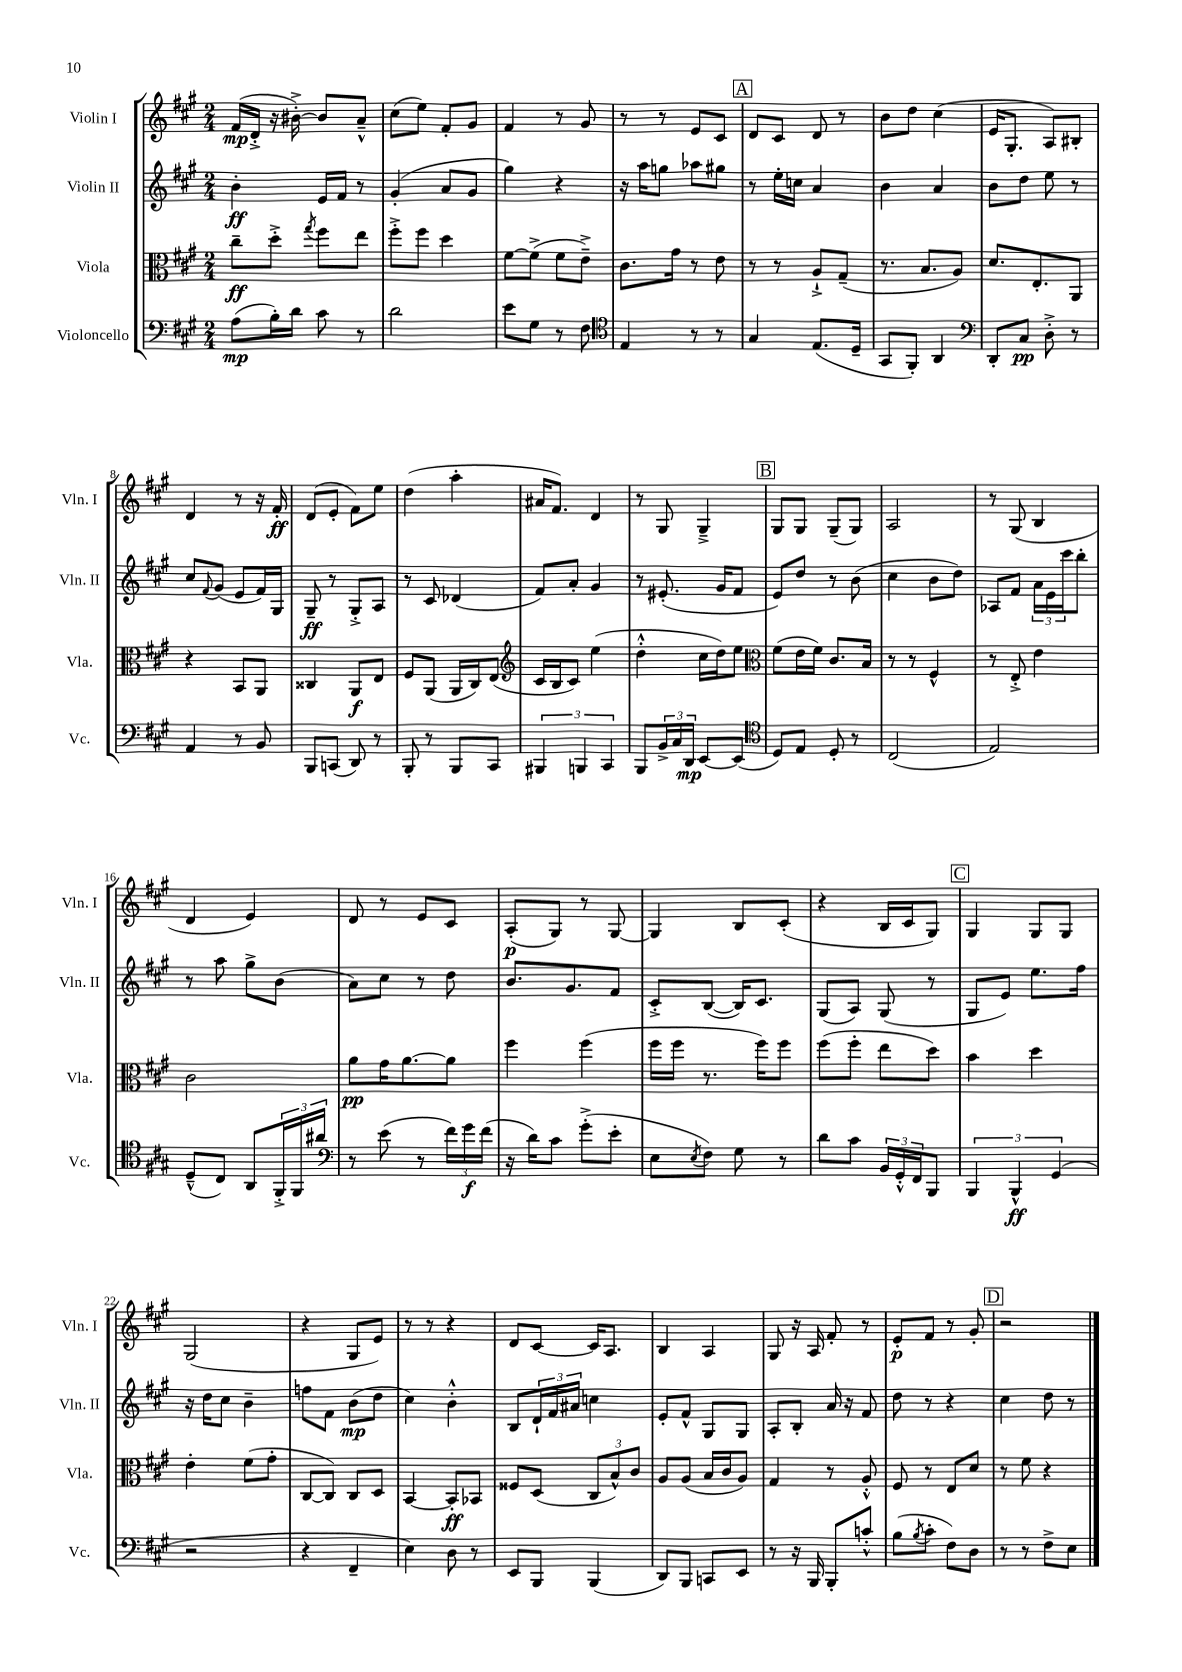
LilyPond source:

<<
\new StaffGroup <<
\new Staff = "s0" \with { instrumentName = "Violin I" shortInstrumentName = "Vln. I" } {
    \clef treble \key a \major \numericTimeSignature \time 2/4
    fis'16\mp( d'16-.-> r16 bis'16~-.->) bis'8 a'8---^ |
    cis''8( e''8) fis'8-. gis'8 |
    fis'4 r8 gis'8 |
    r8 r8 e'8 cis'8 |
    \mark \markup { \box "A" } d'8 cis'8 d'8 r8 |
    b'8 d''8 cis''4( |
    e'16 gis8.-. a8) bis8-. |
    d'4 r8 r16 fis'16-.\ff |
    d'8( e'8-. fis'8) e''8 |
    d''4( a''4-. |
    ais'16 fis'8.) d'4 |
    r8 gis8 gis4---> |
    \mark \markup { \box "B" } gis8 gis8 gis8--( gis8) |
    a2 |
    r8 gis8( b4 |
    d'4 e'4) |
    d'8 r8 e'8 cis'8 |
    a8-.\p( gis8) r8 gis8~ |
    gis4 b8 cis'8-.( |
    r4 b16 cis'16 gis8) |
    \mark \markup { \box "C" } gis4 gis8 gis8 |
    gis2( |
    r4 gis8 e'8) |
    r8 r8 r4 |
    d'8 cis'8~ cis'16 a8. |
    b4 a4 |
    gis8 r16 a16 fis'8-. r8 |
    e'8-.\p fis'8 r8 gis'8-. |
    \mark \markup { \box "D" } r2 \bar "|." |
}
\new Staff = "s1" \with { instrumentName = "Violin II" shortInstrumentName = "Vln. II" } {
    \clef treble \key a \major \numericTimeSignature \time 2/4
    b'4-.\ff e'16 fis'16 r8 |
    gis'4-.( a'8 gis'8 |
    gis''4) r4 |
    r16 a''16 g''8 aes''8 gis''8 |
    \mark \markup { \box "A" } r8 e''16-. c''16 a'4 |
    b'4 a'4 |
    b'8 d''8 e''8 r8 |
    cis''8 \appoggiatura { fis'8 } gis'8( e'8 fis'16) gis16 |
    gis8--\ff r8 gis8-.-> a8 |
    r8 cis'8 des'4( |
    fis'8) a'8-. gis'4 |
    r8 eis'8.-.( gis'16 fis'8 |
    \mark \markup { \box "B" } e'8) d''8 r8 b'8( |
    cis''4 b'8 d''8) |
    aes8 fis'8 \tuplet 3/2 { a'16 e'16 cis'''16 } b''8-. |
    r8 a''8 gis''8-> b'8( |
    a'8) cis''8 r8 d''8 |
    b'8. gis'8. fis'8 |
    cis'8-.-> b8~( b16) cis'8. |
    gis8( a8) gis8( r8 |
    \mark \markup { \box "C" } gis8 e'8) e''8. fis''16 |
    r16 d''16 cis''8 b'4-- |
    f''8 fis'8 b'8\mp( d''8 |
    cis''4) b'4-.-^ |
    b8 \tuplet 3/2 { d'16-! fis'16 ais'16 } c''4 |
    e'8-. fis'8-^ gis8 gis8 |
    a8-. b8-. a'16 r16 fis'8 |
    d''8 r8 r4 |
    \mark \markup { \box "D" } cis''4 d''8 r8 \bar "|." |
}
\new Staff = "s2" \with { instrumentName = "Viola" shortInstrumentName = "Vla." } {
    \clef alto \key a \major \numericTimeSignature \time 2/4
    cis''8--\ff d''8-.-> \acciaccatura { gis''8 } fis''8 e''8 |
    fis''8-.-> fis''8 d''4 |
    fis'8~ fis'8->( fis'8 e'8--->) |
    cis'8. gis'16 r8 e'8 |
    \mark \markup { \box "A" } r8 r8 a8-!-> gis8--( |
    r8. b8. a8) |
    d'8. e8.-. a,8 |
    r4 b,8 a,8 |
    cisis4 a,8\f e8 |
    fis8 a,8( a,16 cis16) e8( |
    \clef treble cis'16 b16 cis'8) e''4( |
    d''4-.-^ cis''16 d''16) e''8 |
    \mark \markup { \box "B" } \clef alto fis'8( e'16 fis'16) cis'8. b16 |
    r8 r8 fis4-^ |
    r8 e8-.-> e'4 |
    cis'2 |
    a'8\pp gis'16 a'8.~ a'8 |
    fis''4 fis''4( |
    fis''16 fis''16 r8. fis''16) fis''8 |
    fis''8( fis''8-. e''8 d''8) |
    \mark \markup { \box "C" } b'4 d''4 |
    e'4-. fis'8( gis'8-. |
    cis8~ cis8) cis8 d8 |
    b,4~ b,8-.\ff bes,8 |
    fisis8 d8( \tuplet 3/2 { cis8 b8-^) cis'8 } |
    a8 a8( b16 cis'16 a8) |
    gis4 r8 a8-.-^ |
    fis8 r8 e8 d'8 |
    \mark \markup { \box "D" } r8 fis'8 r4 \bar "|." |
}
\new Staff = "s3" \with { instrumentName = "Violoncello" shortInstrumentName = "Vc." } {
    \clef bass \key a \major \numericTimeSignature \time 2/4
    a8\mp( b16-.) d'16 cis'8 r8 |
    d'2 |
    e'8 gis8 r8 fis8 |
    \clef tenor e4 r8 r8 |
    \mark \markup { \box "A" } gis4 e8.( d16-- |
    gis,8 fis,8-.) a,4 |
    \clef bass d,8-. cis8\pp d8-.-> r8 |
    a,4 r8 b,8 |
    b,,8 c,8( d,8) r8 |
    b,,8-. r8 b,,8 cis,8 |
    \tuplet 3/2 { bis,,4 b,,4 cis,4 } |
    b,,8 \tuplet 3/2 { b,16-> cis16 d,16\mp } e,8~ e,8( |
    \mark \markup { \box "B" } \clef tenor d8) e8 d8-. r8 |
    cis2( |
    e2) |
    d8---^( cis8) a,8 \tuplet 3/2 { fis,16-.-> fis,16 ais'16 } |
    \clef bass r8 e'8( r8 \tuplet 3/2 { fis'16) gis'16\f fis'16( } |
    r16 d'16) cis'8 gis'8-.->( e'8-. |
    e8 \acciaccatura { e8 } fis8) gis8 r8 |
    d'8 cis'8 \tuplet 3/2 { b,16 gis,16-.-^ fis,16 } b,,8 |
    \mark \markup { \box "C" } \tuplet 3/2 { b,,4 b,,4-^\ff gis,4( } |
    r2 |
    r4 fis,4-- |
    e4) d8 r8 |
    e,8 b,,8 b,,4( |
    d,8) b,,8 c,8 e,8 |
    r8 r16 b,,16 b,,8-. c'8-.-^ |
    b8( \acciaccatura { b8 } cis'8-. fis8) d8 |
    \mark \markup { \box "D" } r8 r8 fis8-> e8 \bar "|." |
}
>>
>>
